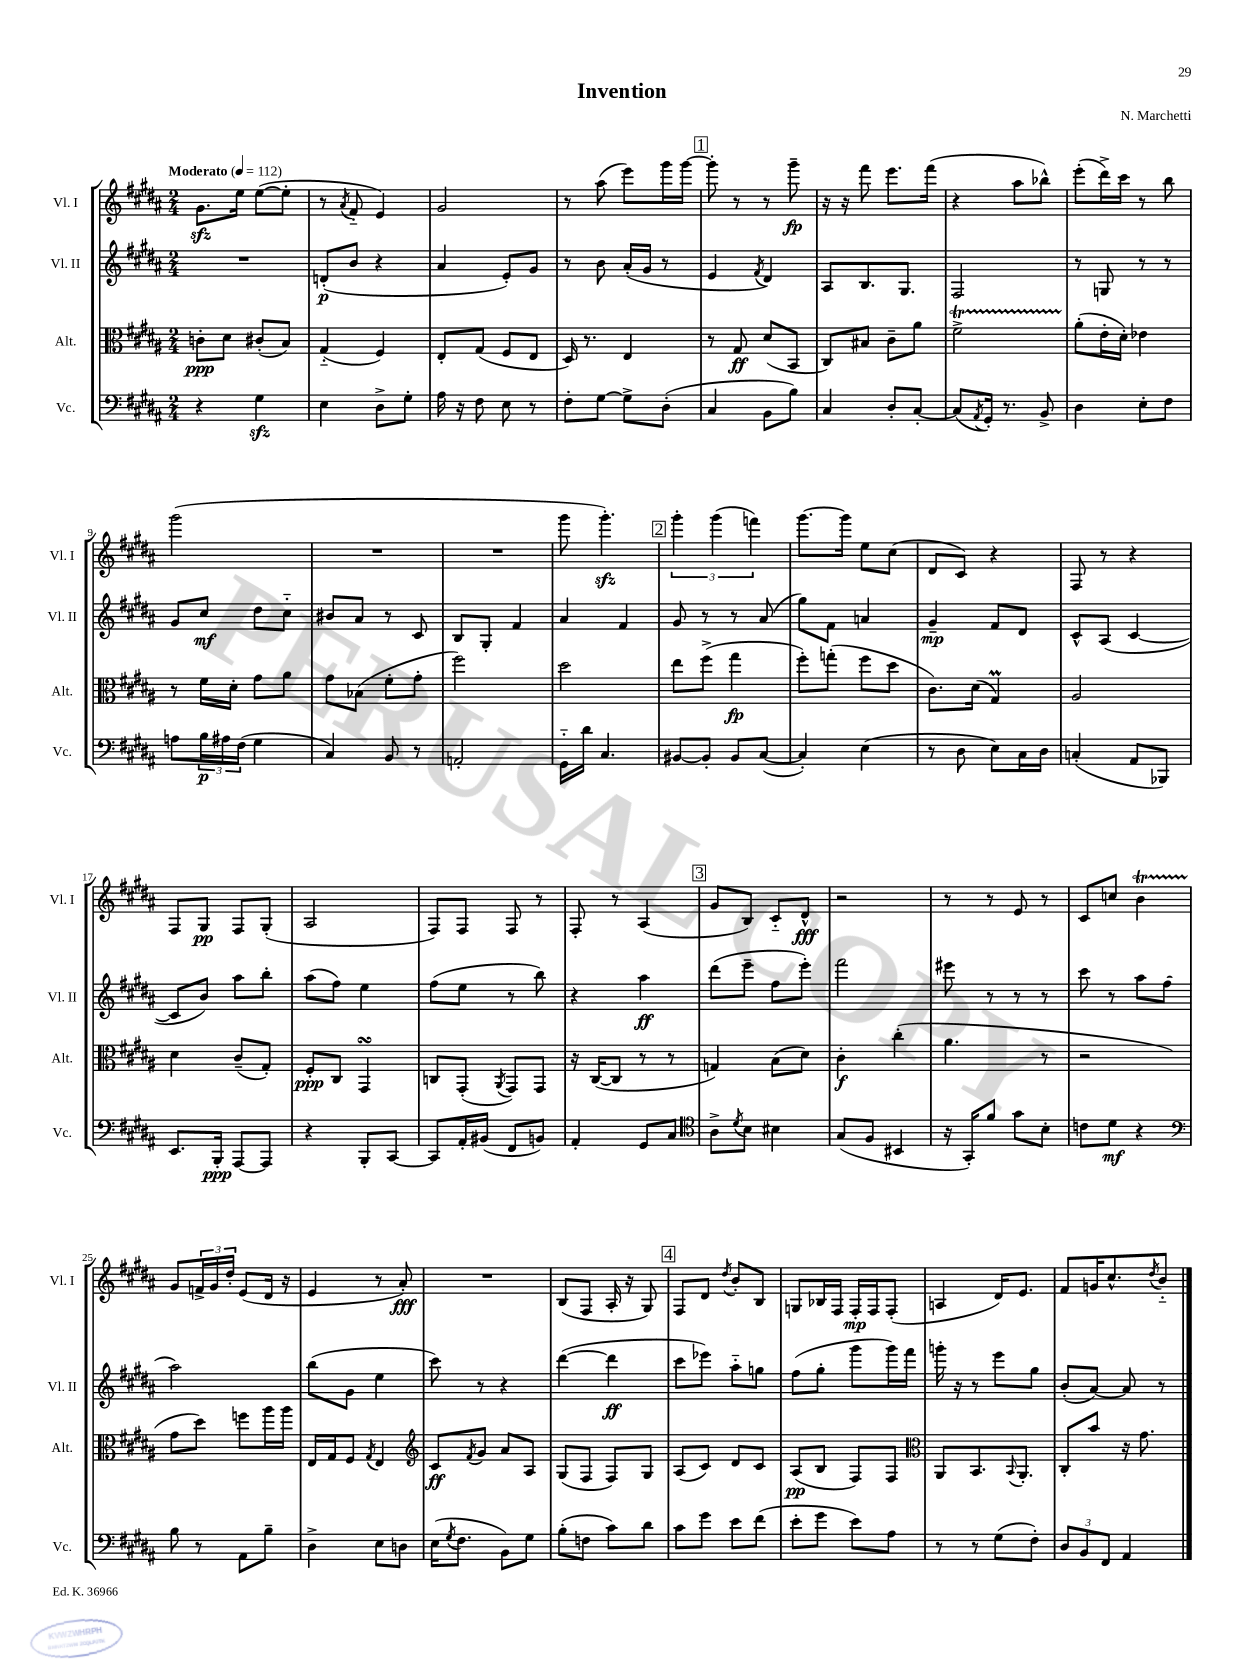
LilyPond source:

\header { title = "Invention" composer = "N. Marchetti" }
<<
\new StaffGroup <<
\new Staff = "s0" \with { instrumentName = "Vl. I" shortInstrumentName = "Vl. I" } {
    \clef treble \key b \major \numericTimeSignature \time 2/4 \tempo "Moderato" 4 = 112
    gis'8.\sfz e''16 e''8~( e''8-. |
    r8 \acciaccatura { ais'8 } fis'8-_ e'4) |
    gis'2 |
    r8 ais''8( e'''8) gis'''16 gis'''16~ |
    \mark \markup { \box "1" } gis'''8-. r8 r8 gis'''8--\fp |
    r16 r16 fis'''8 e'''8. fis'''16( |
    r4 ais''8 bes''8-^) |
    e'''8-.( dis'''16->) cis'''16 r8 b''8 |
    gis'''2( |
    R2 |
    R2 |
    gis'''8 gis'''4.-.\sfz) |
    \mark \markup { \box "2" } \tuplet 3/2 { gis'''4-. gis'''4( f'''4) } |
    gis'''8.~ gis'''16 e''8 cis''8( |
    dis'8 cis'8) r4 |
    fis8 r8 r4 |
    fis8 gis8\pp fis8 gis8-.( |
    ais2 |
    fis8) fis8 fis8 r8 |
    fis8-. r8 ais4( |
    \mark \markup { \box "3" } gis'8 b8) cis'8-_ dis'8-^\fff |
    r2 |
    r8 r8 e'8 r8 |
    cis'8 c''8 b'4\startTrillSpan |
    gis'8\stopTrillSpan \tuplet 3/2 { f'16-> gis'16 dis''16-. } e'8( dis'16 r16 |
    e'4 r8 ais'8-.\fff) |
    R2 |
    b8( fis8 ais16-. r16 gis8) |
    \mark \markup { \box "4" } fis8 dis'8 \acciaccatura { dis''8 } b'8-. b8 |
    g8 bes16 fis16 fis16-.\mp fis16 fis8-.( |
    a4 dis'16) e'8. |
    fis'8 g'16 cis''8.-^ \acciaccatura { dis''8 } b'8-_ \bar "|." |
}
\new Staff = "s1" \with { instrumentName = "Vl. II" shortInstrumentName = "Vl. II" } {
    \clef treble \key b \major \numericTimeSignature \time 2/4
    R2 |
    d'8-.\p( b'8 r4 |
    ais'4 e'8-.) gis'8 |
    r8 b'8 ais'16-.( gis'16 r8 |
    \mark \markup { \box "1" } e'4 \acciaccatura { fis'8 } dis'4) |
    ais8 b8. gis8. |
    fis2 |
    r8 g8 r8 r8 |
    gis'8 cis''8\mf dis''8 cis''8-_ |
    bis'8 ais'8 r8 cis'8 |
    b8 gis8-. fis'4 |
    ais'4 fis'4 |
    \mark \markup { \box "2" } gis'8 r8 r8 ais'8( |
    gis''8) fis'8 a'4 |
    gis'4--\mp fis'8 dis'8 |
    cis'8-^ ais8( cis'4~ |
    cis'8 b'8) ais''8 b''8-. |
    ais''8( fis''8) e''4 |
    fis''8( e''8 r8 b''8) |
    r4 ais''4\ff |
    \mark \markup { \box "3" } dis'''8( e'''8-- fis''8 e'''8-.) |
    fis'''2 |
    eis'''8 r8 r8 r8 |
    cis'''8 r8 ais''8 fis''8( |
    ais''2) |
    b''8( gis'8 e''4 |
    cis'''8) r8 r4 |
    dis'''4~( dis'''4\ff |
    \mark \markup { \box "4" } cis'''8 ees'''8) ais''8-_ g''8 |
    fis''8( gis''8-. gis'''8 gis'''16) fis'''16 |
    g'''16-. r16 r8 e'''8 gis''8 |
    b'8-.( ais'8~) ais'8 r8 \bar "|." |
}
\new Staff = "s2" \with { instrumentName = "Alt." shortInstrumentName = "Alt." } {
    \clef alto \key b \major \numericTimeSignature \time 2/4
    c'8-.\ppp dis'8 cis'8-.( b8) |
    gis4-_( fis4) |
    e8-. gis8( fis8 e8 |
    dis16) r8. e4 |
    \mark \markup { \box "1" } r8 gis8\ff dis'8( b,8 |
    cis8) bis8 cis'8-- ais'8 |
    fis'2->\startTrillSpan |
    ais'8-.\stopTrillSpan( e'16-. dis'16-.) ees'4 |
    r8 fis'16 dis'16-. gis'8 ais'8 |
    gis'8 bes8( fis'8-. gis'8-. |
    fis''2) |
    dis''2 |
    \mark \markup { \box "2" } e''8 fis''8->( gis''4\fp |
    fis''8-.) g''8-.( fis''8 dis''8 |
    cis'8.) dis'16( gis4\prall) |
    ais2 |
    dis'4 cis'8--( gis8-.) |
    fis8-.\ppp cis8 gis,4\turn |
    c8 gis,8-.( \acciaccatura { ais,8 } gis,8) gis,8 |
    r16 cis16~( cis8 r8 r8 |
    \mark \markup { \box "3" } g4) b8( dis'8) |
    cis'4-.\f cis''4-.( |
    ais'4. r8 |
    r2 |
    gis'8 dis''8) f''8 ais''16 ais''16 |
    e16 gis16 fis8 \acciaccatura { gis8 } e4 |
    \clef treble cis'8\ff \acciaccatura { fis'8 } gis'8 ais'8 ais8 |
    gis8( fis8 fis8) gis8 |
    \mark \markup { \box "4" } ais8( cis'8) dis'8 cis'8 |
    ais8\pp( b8 fis8) fis8 |
    \clef alto ais,8 b,8. \appoggiatura { b,8 } ais,8.-. |
    cis8-. b'8 r16 gis'8. \bar "|." |
}
\new Staff = "s3" \with { instrumentName = "Vc." shortInstrumentName = "Vc." } {
    \clef bass \key b \major \numericTimeSignature \time 2/4
    r4 gis4\sfz |
    e4 dis8-> gis8-. |
    ais16 r16 fis8 e8 r8 |
    fis8-. gis8~ gis8-> dis8-.( |
    \mark \markup { \box "1" } cis4 b,8 b8) |
    cis4 dis8-. cis8~-. |
    cis8( \acciaccatura { ais,8 } gis,16-.) r8. b,8-> |
    dis4 e8-. fis8 |
    a8 \tuplet 3/2 { b16\p ais16 fis16( } gis4 |
    cis4) b,8 r8 |
    a,2-. |
    gis,16-_ dis'16 cis4. |
    \mark \markup { \box "2" } bis,8~ bis,8-. bis,8 cis8~( |
    cis4-.) e4( |
    r8 dis8 e8) cis16 dis16 |
    c4-.( ais,8 bes,,8) |
    e,8. b,,16-.\ppp ais,,8~ ais,,8 |
    r4 b,,8-. cis,8~ |
    cis,8 ais,16-. bis,16( fis,8 b,8) |
    ais,4-. gis,8 cis8 |
    \mark \markup { \box "3" } \clef tenor ais8-> \acciaccatura { dis'8 } b8 bis4 |
    gis8( fis8 bis,4 |
    r16 gis,16-.) fis'8 gis'8 b8-. |
    c'8 dis'8\mf r4 |
    \clef bass b8 r8 ais,8 b8-- |
    dis4-> e8 d8 |
    e16( \acciaccatura { gis8 } fis8. b,8) gis8 |
    b8-.( f8 cis'8) dis'8 |
    \mark \markup { \box "4" } cis'8 gis'8 e'8 fis'8( |
    e'8-. gis'8 e'8) ais8 |
    r8 r8 gis8( fis8-.) |
    \tuplet 3/2 { dis8 b,8 fis,8 } ais,4 \bar "|." |
}
>>
>>
